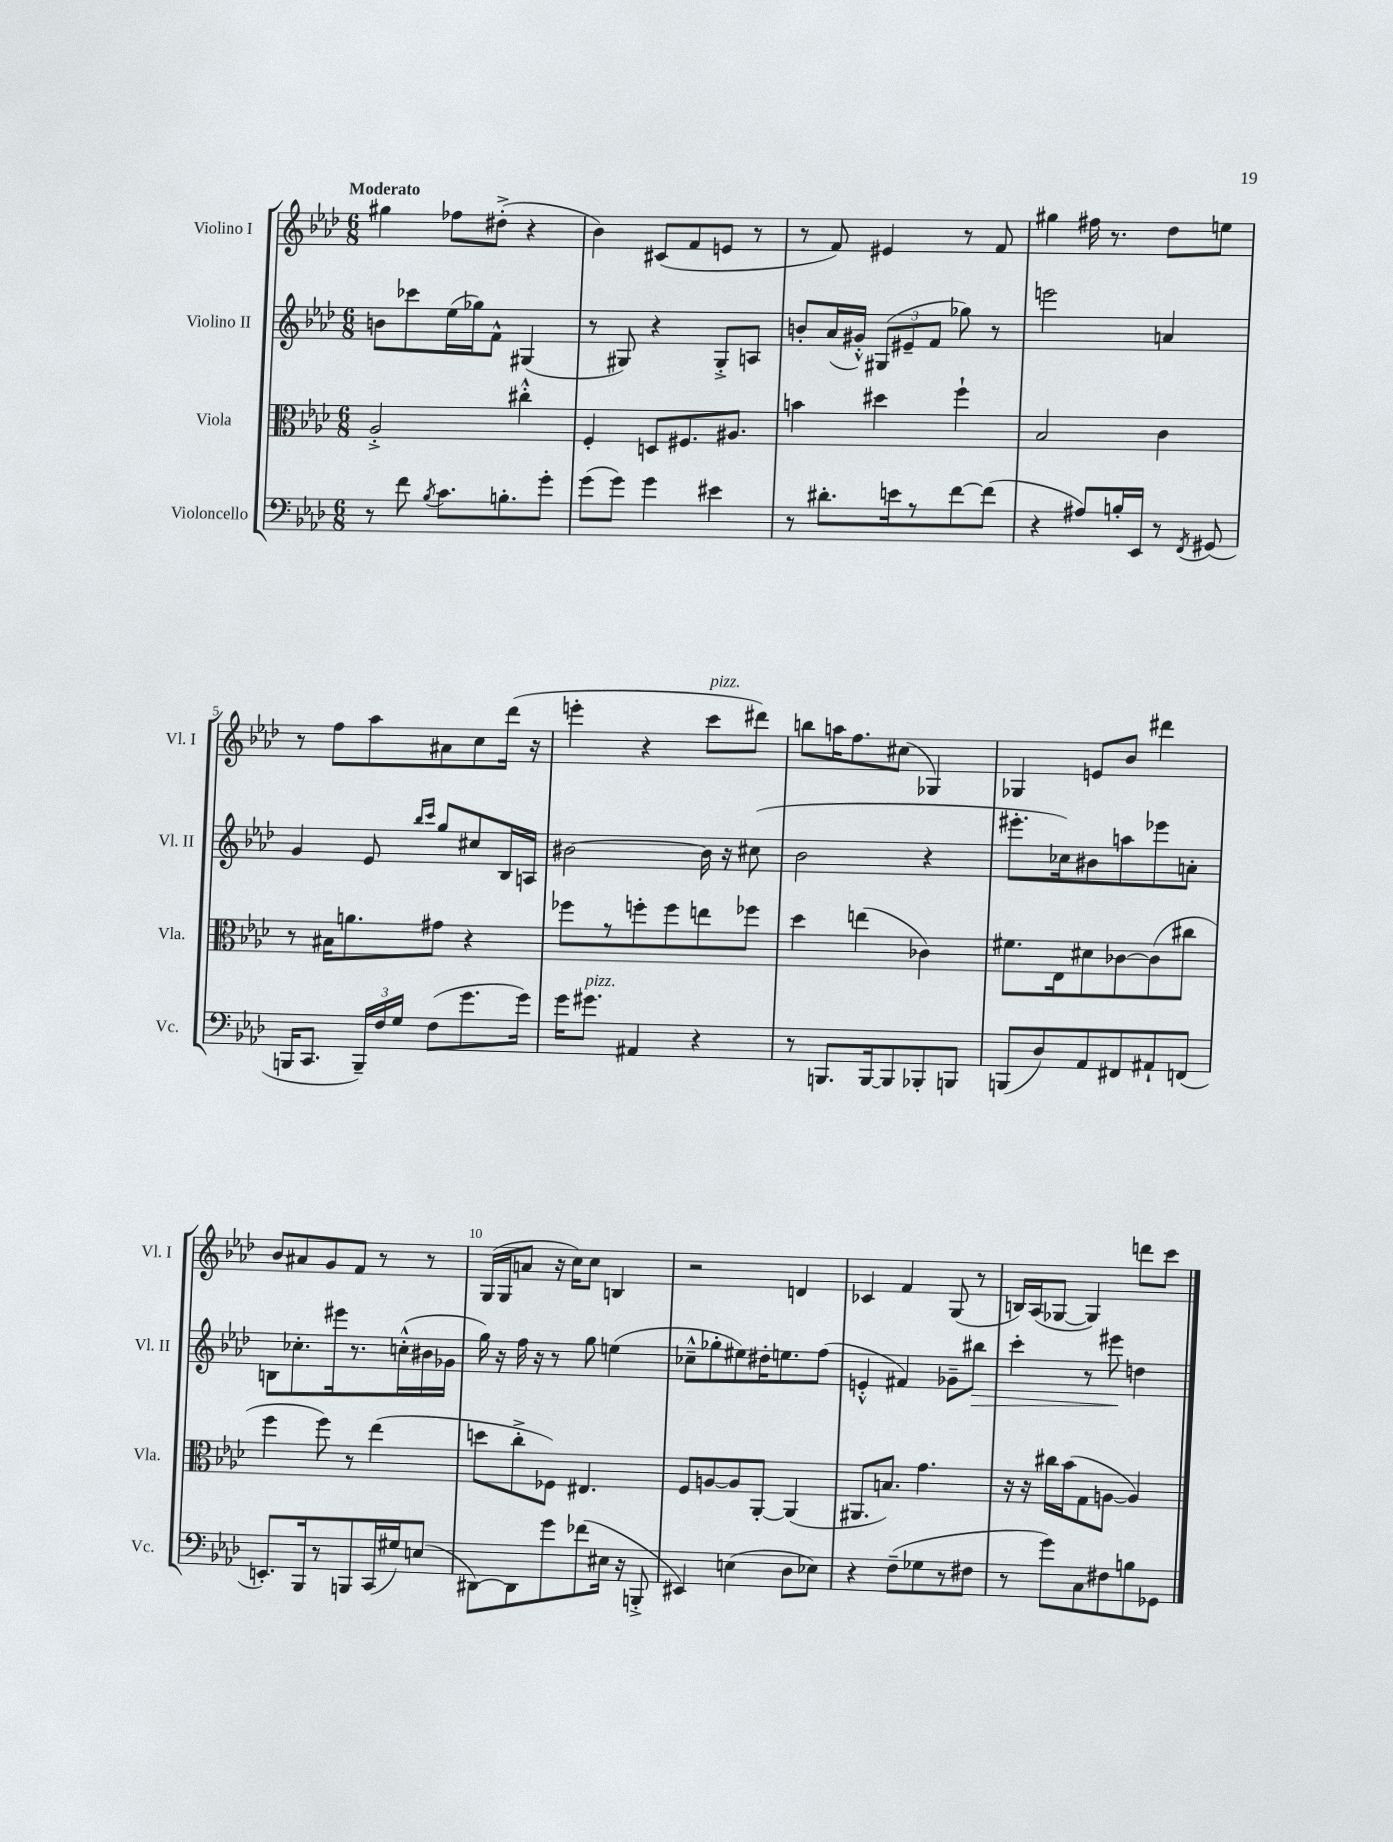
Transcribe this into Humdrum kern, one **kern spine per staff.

**kern	**kern	**kern	**kern
*staff4	*staff3	*staff2	*staff1
*clefF4	*clefC3	*clefG2	*clefG2
*k[b-e-a-d-]	*k[b-e-a-d-]	*k[b-e-a-d-]	*k[b-e-a-d-]
*M6/8	*M6/8	*M6/8	*M6/8
8r	2A-'^/	8b\L	4gg#\
8f\	.	8ccc-\	.
8qB-/	.	.	.
8.c\L	.	(16ee-\L	8ff-\L
.	.	16gg-\J)	.
.	.	8f^^\J	(8dd#'^\J
8.B'\	.	.	.
.	4cc#'^^\	(4G#/	4r
8g'\J	.	.	.
=	=	=	=
(8g\L	4F'/	8r	4b-\)
8g\J)	.	8G#/)	.
4g\	8D/L	4r	(8c#/L
.	8.F#/	.	8f/
4e#\	.	8G#'^/L	8e/J
.	8.A#/J	.	.
.	.	8A/J	8r
=	=	=	=
8r	4b\	8b'/L	8r
8.d#'\L	.	(16a-/L	8f/)
.	.	16g#'^^/JJ)	.
.	4dd#\	(12G#/L	4e#/
16e\k	.	.	.
.	.	12e#~/	.
8r	.	.	.
.	.	12f/J	.
[8f\	4ff`\	8gg-\)	8r
(8f\]J	.	8r	8f/
=	=	=	=
4r	2B-/	2eee\	4gg#\
8A#/L)	.	.	16ff#\
.	.	.	8.r
16B'/L	.	.	.
16EE-/JJ	.	.	.
8r	4c\	4a/	8dd-\L
8qFF/	.	.	.
(8GG#/	.	.	8ee\J
=	=	=	=
16BBB/LK	8r	4g/	8r
8.CC/J	.	.	.
.	16B#\LK	.	8ff\L
.	8.a\	.	.
24BBB~/LL)	.	8e-/	8aa-\
24F/	.	.	.
24G/JJ	.	.	.
.	.	16qqbb-/LL	.
.	.	16qqccc/JJ	.
(8F\L	8g#\J	8gg/L	8a#\
8.g\	4r	8cc#/	8cc\
.	.	16B-/L	(16ddd-\Jk
16g\Jk)	.	16A/JJ	16r
=	=	=	=
16g\LK	8ff-\L	[2b#\	4eee'\
8.g#\J	.	.	.
.	8r	.	.
4AA#/	8ff'\	.	4r
.	8ff\	.	.
4r	8ee\	16b#\]	8ccc\L
.	.	16r	.
.	8ff-\J	(8cc#\	8ddd#\J)
=	=	=	=
8r	4dd-\	2b-\	8bb\L
8.BBB/L	.	.	16aa\K
.	.	.	8.ff\
.	(4ee\	.	.
[16BBB/k	.	.	.
8BBB/]	.	.	(8cc#\J
8BBB-'/	4c-\)	4r	4G-/)
8BBB/J	.	.	.
=	=	=	=
(8BBB/L	8.f#\L	8.eee#'\L	4G-/
8D-/)	.	.	.
.	16E-\k	16cc-\k)	.
8AA-/	8d#\	8b#\	8e/L
8FF#/	[8c-\	8aa\	8b-/J
8AA#`/	(8c-\]	8eee-\	4ddd#\
(8FF/J	8cc#\J	8a'\J	.
=	=	=	=
8.EE'/L)	4ff\	8B\L	8b-/L
.	.	8.cc-'\	8a#/
16BBB-/k	.	.	.
8r	8ff\)	.	8g/
.	.	16eee#\k	.
8BBB/	8r	8.r	8f/J
(16CC/L	(4ee-\	.	8r
16G#/J)	.	(16cc'^^\L	.
(8E/J	.	16b#\	8r
.	.	16g-\JJ	.
=	=	=	=
[8DD#\L)	8dd\L	16gg\)	(16G/LL
.	.	16r	16G/J
8DD#\]	8cc'^\	16ff\	8a/J
.	.	16r	.
8g\	8F-\J)	8r	16r
.	.	.	16cc\LK)
(8f-\	4.E#/	8gg\	8cc\J
16E#\Jk	.	(4ee\	4B/
16r	.	.	.
8BBB'^/	.	.	.
=	=	=	=
4EE#/)	8F/L	8cc-~^^\L	2r
.	[8A/	8gg-'\	.
(4E\	8A/]	8ee#\)	.
.	[8AA-'/J	16dd#'\K	.
.	.	8.ee\	.
8D-\L	(4AA-/]	.	4d/
8E-\J)	.	(8ff\J	.
=	=	=	=
4r	8.AA#/L	4e'^^/	4c-/
.	8.B/J)	.	.
(8F~\L	.	4f#/)	4f/
8G-\	4.g\	.	.
8r	.	8g-~\L	(8G/
8F#\J	.	8bb#\J	8r
=	=	=	=
8r	16r	4ccc'\	16B/LL)
.	16r	.	(16A-/J
8g\L)	16cc#\LL	.	[8G-/J
.	(16b-\J	.	.
8C\	8G\	8r	4G-/])
8F#\	[8A\J	8eee#\	.
8B\	4A/])	4dd\	8ddd\L
8GG-\J	.	.	8ccc\J
==	==	==	==
*-	*-	*-	*-
